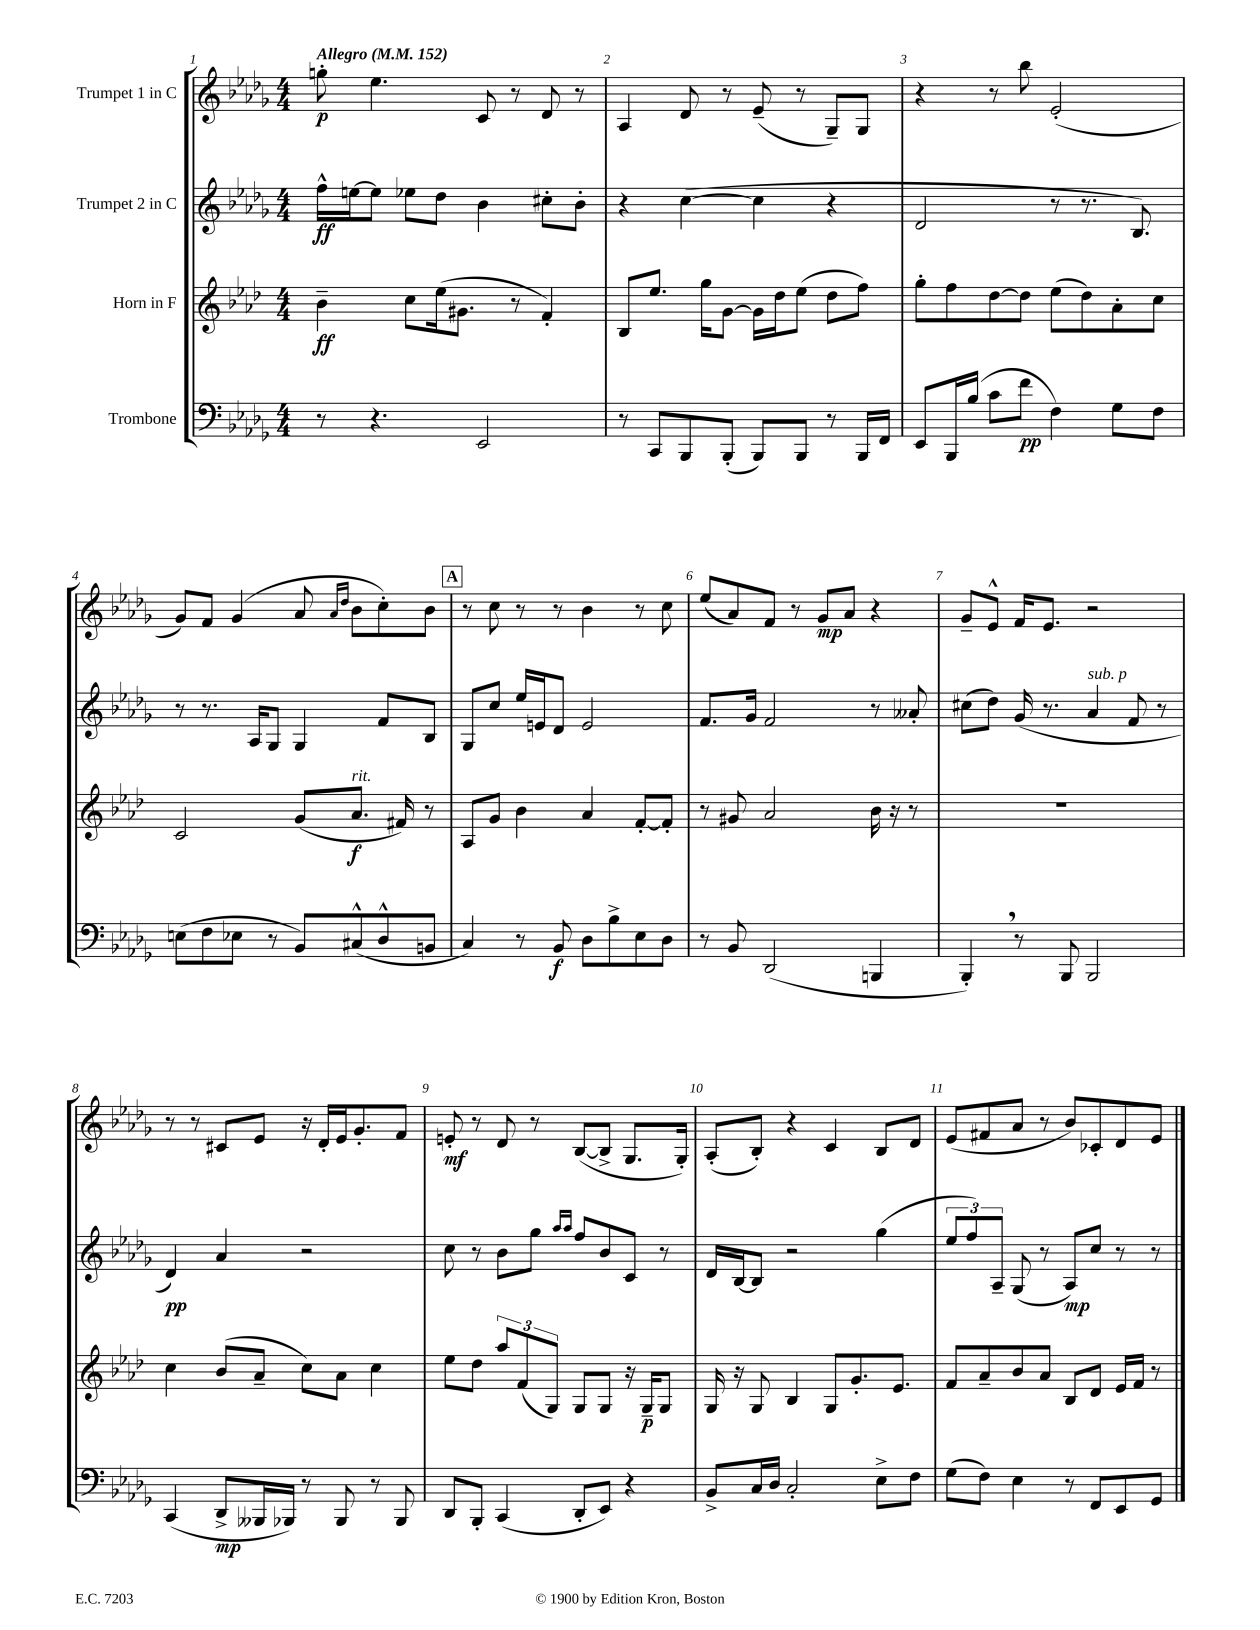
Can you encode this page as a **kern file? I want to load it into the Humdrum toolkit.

**kern	**kern	**kern	**kern
*staff4	*staff3	*staff2	*staff1
*clefF4	*clefG2	*clefG2	*clefG2
*k[b-e-a-d-g-]	*k[b-e-a-d-]	*k[b-e-a-d-g-]	*k[b-e-a-d-g-]
*M4/4	*M4/4	*M4/4	*M4/4
*MM152	*MM152	*MM152	*MM152
8r	4b-~	16ff^^	8gg'
.	.	[16ee	.
4.r	.	8ee]	4.ee-
.	8cc	8ee-	.
.	(16ee-	8dd-	.
.	8.g#	.	.
2EE-	.	4b-	8c
.	8r	.	8r
.	4f')	8cc#'	8d-
.	.	8b-'	8r
=	=	=	=
8r	8B-	4r	4A-
8CC	8.ee-	.	.
8BBB-	.	([4cc	8d-
.	16gg	.	.
(8BBB-'	[8g	.	8r
8BBB-)	16g]	4cc]	(8e-~
.	16dd-	.	.
8BBB-	(8ee-	.	8r
8r	8dd-	4r	8G-~)
16BBB-	8ff)	.	8G-
16FF	.	.	.
=	=	=	=
8EE-	8gg'	2d-	4r
16BBB-	8ff	.	.
(16B-	.	.	.
8c	[8dd-	.	8r
8f	8dd-]	.	8bb-
4F)	(8ee-	8r	(2e-'
.	8dd-)	8.r	.
8G-	8a-'	.	.
.	.	8.B-)	.
8F	8cc	.	.
=	=	=	=
(8E	2c	8r	8g-)
8F	.	8.r	8f
8E-	.	.	(4g-
.	.	16A-	.
8r	.	8G-	.
8BB-)	(8g	4G-	8a-
.	.	.	16qqa-
.	.	.	16qqdd-
(8C#^^	8.a-	.	8b-
8D-^^	.	8f	8cc')
.	16f#)	.	.
8BB	8r	8B-	8b-
=	=	=	=
4C)	8A-	8G-	8r
.	8g	8cc	8cc
8r	4b-	16ee-	8r
.	.	16e	.
8BB-	.	8d-	8r
8D-	4a-	2e	4b-
8B-^	.	.	.
8E-	[8f'	.	8r
8D-	8f']	.	8cc
=	=	=	=
8r	8r	8.f	(8ee-
8BB-	8g#	.	8a-)
.	.	16g-	.
(2DD-	2a-	2f	8f
.	.	.	8r
.	.	.	8g-
.	.	.	8a-
4BBB	16b-	8r	4r
.	16r	.	.
.	8r	8a--'	.
=	=	=	=
4BBB-')	1r	(8cc#	8g-~
.	.	8dd-)	8e-^^
8r	.	(16g-	16f
.	.	8.r	8.e-
8BBB-	.	.	.
2BBB-	.	4a-	2r
.	.	8f	.
.	.	8r	.
=	=	=	=
(4CC	4cc	4d-)	8r
.	.	.	8r
8DD-^	(8b-	4a-	8c#
16BBB--	8a-~	.	8e-
16BBB-)	.	.	.
8r	8cc)	2r	16r
.	.	.	16d-'
8BBB-	8a-	.	16e-
.	.	.	8.g-'
8r	4cc	.	.
8BBB-	.	.	8f
=	=	=	=
8DD-	8ee-	8cc	8e'
8BBB-'	8dd-	8r	8r
(4CC	12aa-	8b-	8d-
.	(12f	.	.
.	.	8gg-	8r
.	12G)	.	.
.	.	16qqaa-	.
.	.	16qqaa-	.
8DD-'	8G	8ff	([8B-
8EE-)	8G	8b-	8B-^]
4r	16r	8c	8.G-
.	16G~	.	.
.	8G	8r	.
.	.	.	16G-')
=	=	=	=
8BB-^	16G	16d-	(8A-'
.	16r	[16B-	.
16C	8G	8B-]	8B-')
16D-	.	.	.
2C'	4B-	2r	4r
.	8G	.	4c
.	8.g'	.	.
8E-^	.	(4gg-	8B-
.	8.e-	.	.
8F	.	.	8d-
=	=	=	=
(8G-	8f	12ee-	(8e-
.	.	12ff)	.
8F)	8a-~	.	8f#
.	.	12A-~	.
4E-	8b-	(8G-	8a-
.	8a-	8r	8r
8r	8B-	8A-)	8b-)
8FF	8d-	8cc	8c-'
8EE-	16e-	8r	8d-
.	16f	.	.
8GG-	8r	8r	8e-
==	==	==	==
*-	*-	*-	*-
